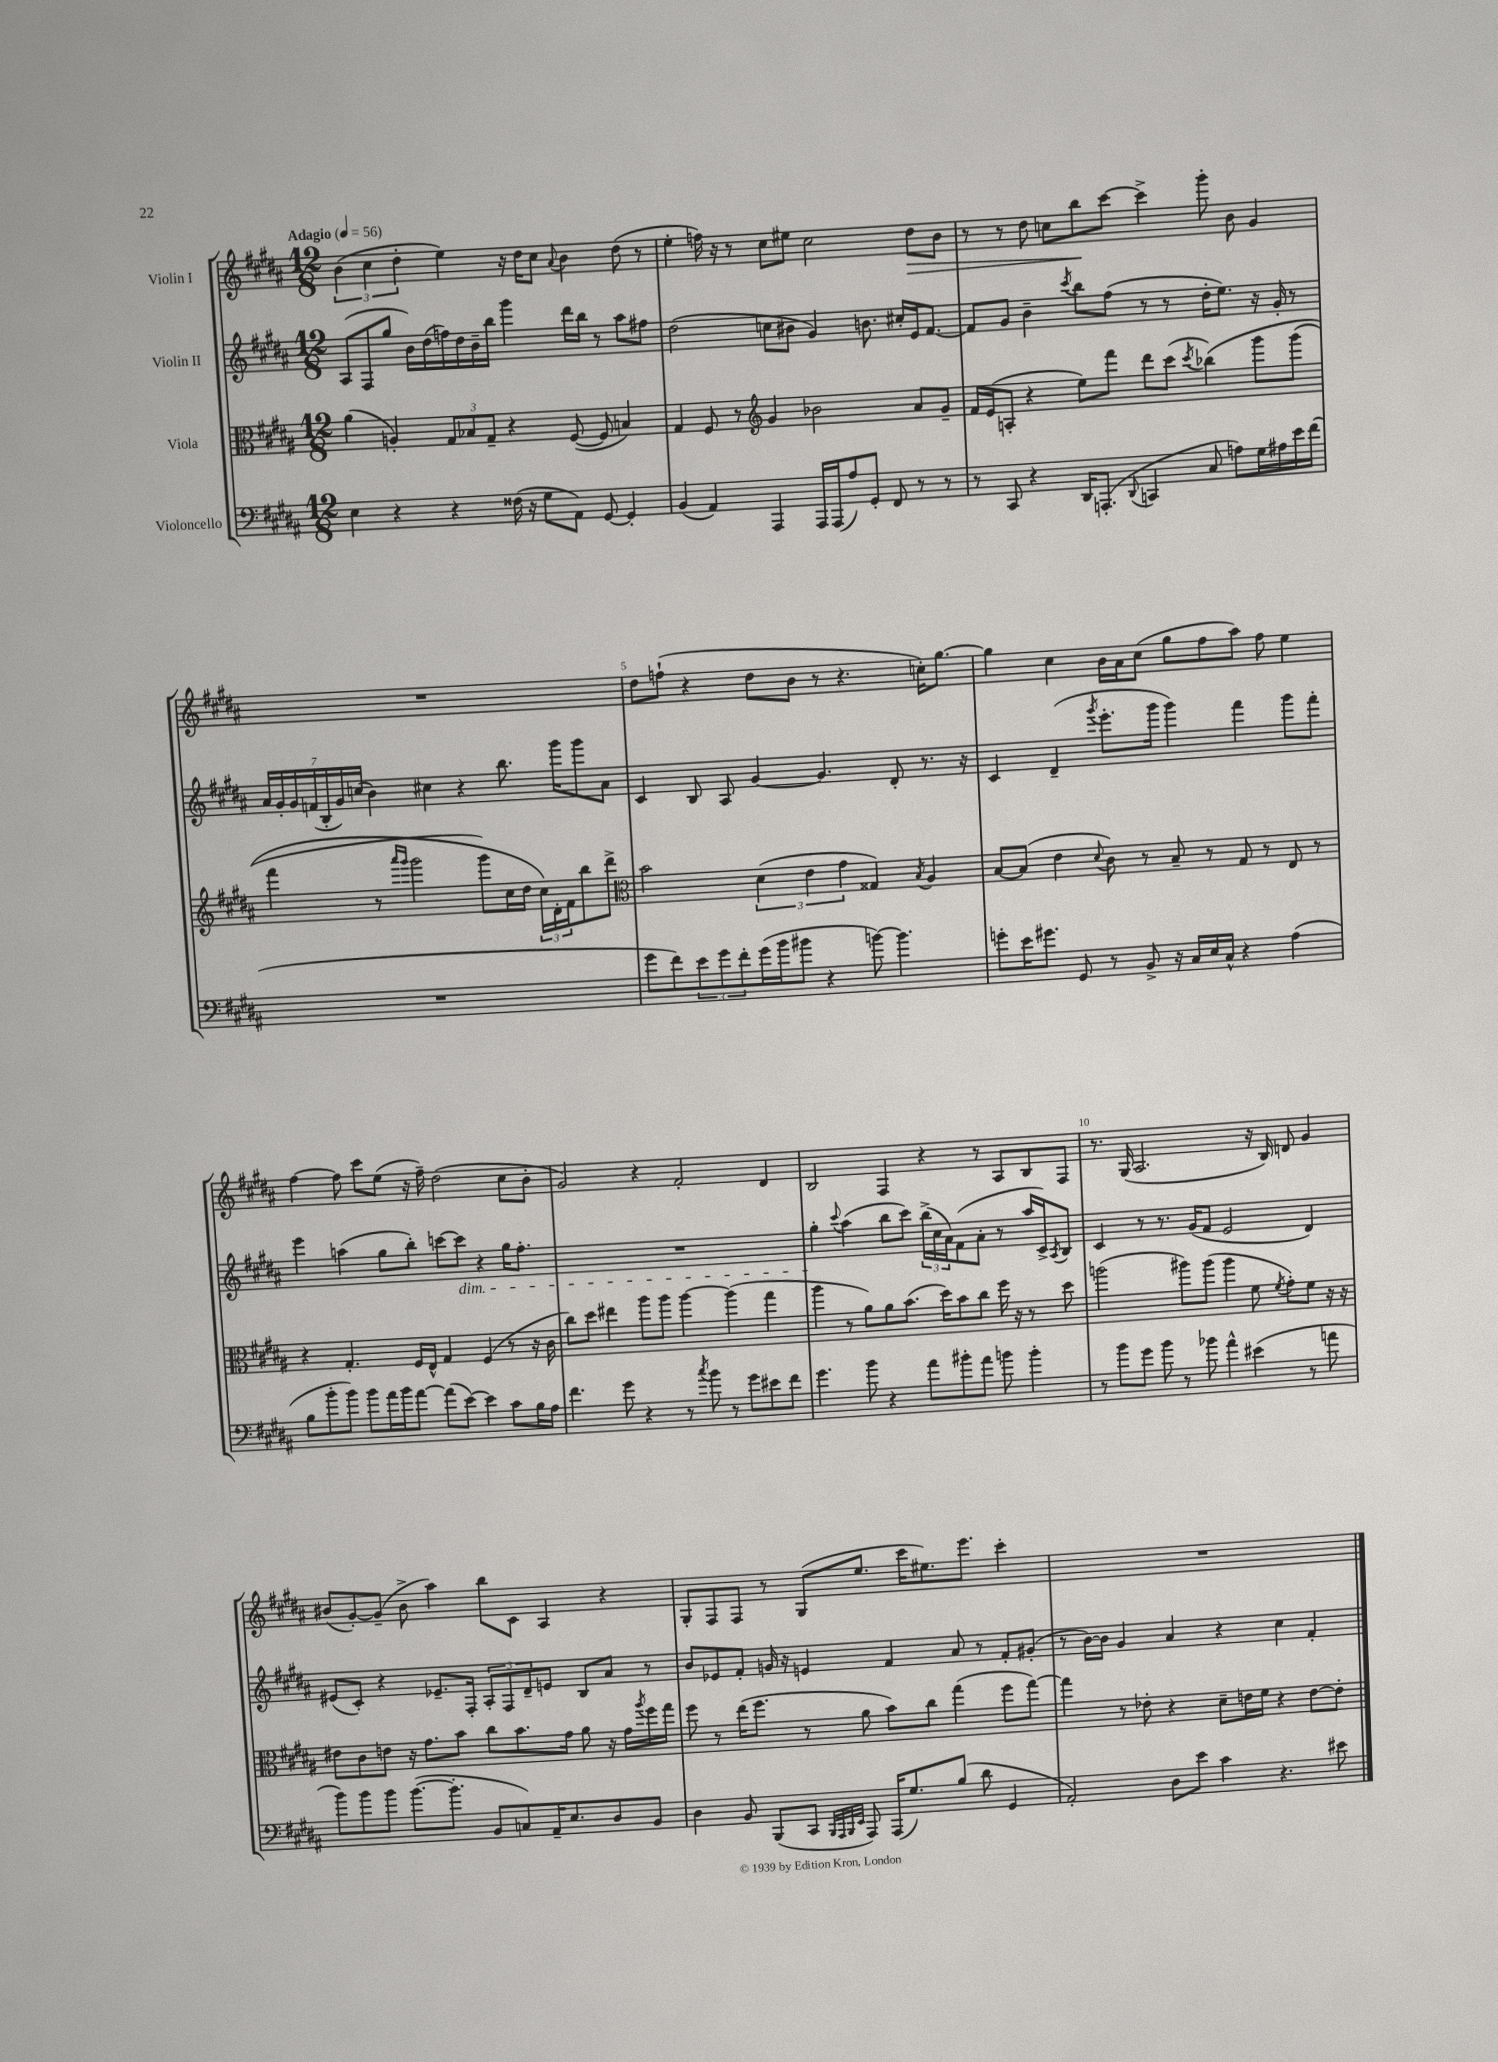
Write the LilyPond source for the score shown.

<<
\new StaffGroup <<
\new Staff = "s0" \with { instrumentName = "Violin I" } {
    \clef treble \key b \major \numericTimeSignature \time 12/8 \tempo "Adagio" 4 = 56
    \tuplet 3/2 { b'4( cis''4 dis''4-. } e''4) r16 dis''16 cis''8 \appoggiatura { ais'8 } b'4 dis''8( r8 |
    e''4-. f''16) r16 r8 cis''8 eis''8 cis''2 dis''8\> b'8 |
    r8 r8 dis''8 c''8 b''8\! cis'''8~ cis'''4-> gis'''8-. b'8 gis'4 |
    R1. |
    dis''8 f''8-!( r4 dis''8 b'8 r8 r4. c''16-.) gis''8.~ |
    gis''4 cis''4 b'16 ais'16 cis''8( gis''8 fis''8 ais''8) fis''8 e''4 |
    fis''4~ fis''8 cis'''8 e''8( r16 fis''16--) dis''2( cis''8 b'8-. |
    gis'2) r4 fis'2-. dis'4 |
    b2 fis4 r4 r8 ais8 b8 fis8 |
    r8. gis16( ais2. r16 b16) d'8 gis'4 |
    bis'8( gis'8~-.) gis'8--( bis'8-> ais''4) b''8 cis'8 ais4 r4 |
    gis8-. fis8 fis8 r8 gis8( e''8. cis'''16 eis''8.) e'''8. cis'''4-. |
    R1. \bar "|." |
}
\new Staff = "s1" \with { instrumentName = "Violin II" } {
    \clef treble \key b \major \numericTimeSignature \time 12/8
    ais8( fis8 gis''8 b'16) dis''16( f''16) dis''16 b'16-- b''16 gis'''4 dis'''16 b''16 r8 ais''8 fis''8 |
    dis''2( c''8 bis'8 gis'4) b'8. cis''16-. e'16 fis'8.~ |
    fis'8 gis'8 b'4-- \acciaccatura { cis'''8 } b''8 fis''8( r8 r8 dis''16-. e''8.) r16 gis'16-. r8 |
    \tuplet 7/4 { ais'16 gis'16-. gis'16 f'16( b16-. gis'16) c''16( } b'4) cis''4 r4 b''8. gis'''16 gis'''8 ais'8 |
    cis'4 b8 ais8 gis'4~ gis'4. dis'8-. r8. r16 |
    cis'4 dis'4--( \acciaccatura { gis'''8 } e'''8.-. gis'''16 gis'''4) fis'''4 gis'''8 fis'''8-. |
    e'''4 a''4( gis''8 b''8-.) c'''8~ c'''8\dim r4 gis''16 fis''8.-. |
    R1. |
    gis''4-.\! \appoggiatura { cis'''8 } ais''4( b''8 cis'''8) \tuplet 3/2 { b''16->( cis''16 ais'16) } fis'8( ais'8-. r8 ais''16 cis'16->) \acciaccatura { ais8 } b8 |
    cis'4 r8 r8. gis'16( fis'8 e'2 dis'4) |
    eis'8( cis'8-.) r4 ees'8.-- fis16-. \tuplet 3/2 { ais8-. fis8 dis'8-- } e'8 b8 ais'8 r8 |
    b'8 ees'8 fis'8-. g'16 r16 e'4 fis'4 ais'8 r8 fis'8-. gis'8-.( |
    r8 b'16~) b'16 gis'4 ais'4 r4 cis''4 fis'4-. \bar "|." |
}
\new Staff = "s2" \with { instrumentName = "Viola" } {
    \clef alto \key b \major \numericTimeSignature \time 12/8
    ais'4( a4-.) \tuplet 3/2 { gis8 bes8 gis8-- } r4 fis8~( fis8 b4) |
    gis4 fis8 r8 \clef treble gis'4 bes'2 ais'8 gis'8-- |
    fis'16 e'16( a8-. r4 e''8) fis'''8 dis'''8 cis'''8( \acciaccatura { cis'''8 } bes''4)\( gis'''8 gis'''8( |
    fis'''4 r8 \grace { ais'''16 gis'''16 } gis'''2 gis'''8) cis''16 dis''16 \tuplet 3/2 { cis''16\) dis'16-. fis'16 } b''8 dis'''8-> |
    \clef alto b'2 \tuplet 3/2 { dis'4( e'4 gis'4 } gisis4) \acciaccatura { b8 } ais4 |
    b8~ b8( e'4 \appoggiatura { dis'8 } cis'8) r8 b8-- r8 gis8 r8 e8 r8 |
    r4 gis4.-. fis16 e16-^ gis4 fis4( r8 r16 cis'16 |
    cis''8) dis''8 eis''4 ais''8 ais''8 ais''4~ ais''4( gis''4 |
    ais''4 r8 ais'8) ais'8 b'8.( dis''16) b'8 cis''8 fis''16 r16 r8 dis''8 |
    a''2( ais''8) ais''8( ais''4 fis'8 \acciaccatura { fis'8 } gis'8-.) fis'8 r16 r16 |
    eis'8 cis'8 e'8 r16 gis'8. b'8 cis''8 b'8. gis'16 ais'8 r16 gis'16 \acciaccatura { ais''8 } fis''16 gis''16 |
    fis''8 r8 e''16( fis''8. r8 ais'8 b'8) cis''8 gis''4( fis''8 gis''8~) |
    gis''4 r8 ees'8-. r4 dis'8-- e'16 fis'16 r4 e'8~ e'8-. \bar "|." |
}
\new Staff = "s3" \with { instrumentName = "Violoncello" } {
    \clef bass \key b \major \numericTimeSignature \time 12/8
    e4 r4 r4 fisis16( r16 gis8 ais,8) gis,8~ gis,4-. |
    b,4( ais,4) ais,,4 ais,,16 ais,,16( ais8) gis,8-. fis,8 r8 r8 |
    r8 cis,8 r4 dis,16 a,,8.-.( \appoggiatura { dis,8 } c,4 cis8 a8) gis16 ais16 e'16 fis'16( |
    R1. |
    gis'8 fis'8) \tuplet 3/2 { e'8 gis'8 fis'8-. } gis'16( b'16 bis'8 r4 b'8~) b'4. |
    g'8-. e'16 gis'8. gis,8 r8 b,8-> r16 cis16 e16 cis16-^ r4 ais4( |
    b8 b'8-. b'8) b'8 ais'16 b'16 ais'8~ ais'8( e'8~) e'4 cis'8 b16 ais16 |
    fis'4. gis'8 r4 r8 \acciaccatura { cis''8 } b'8 r8 gis'8 eis'8 fis'8 |
    gis'4. b'8 r4 ais'8 bis'8-. ais'8 b'8 b'4-. |
    r8 b'8 gis'8 b'8 r8 bes'8 ais'4-^ eis'4( r8 a'8 |
    b'8) b'8 b'8 b'8.~( b'8.-. b,8 c8) ais,16-- e8. dis8 b,8 |
    dis4 b,8 b,,8( cis,8 \grace { b,,32 ais,,32 b,,32 e,32 } ais,,8) ais,,16( gis8.) b8( dis'8 gis,4 |
    ais,2-.) dis8 e'8 cis'4 r4. eis'8 \bar "|." |
}
>>
>>
\layout { \context { \Score \override BarNumber.break-visibility = ##(#f #t #t) barNumberVisibility = #(every-nth-bar-number-visible 5) } }
